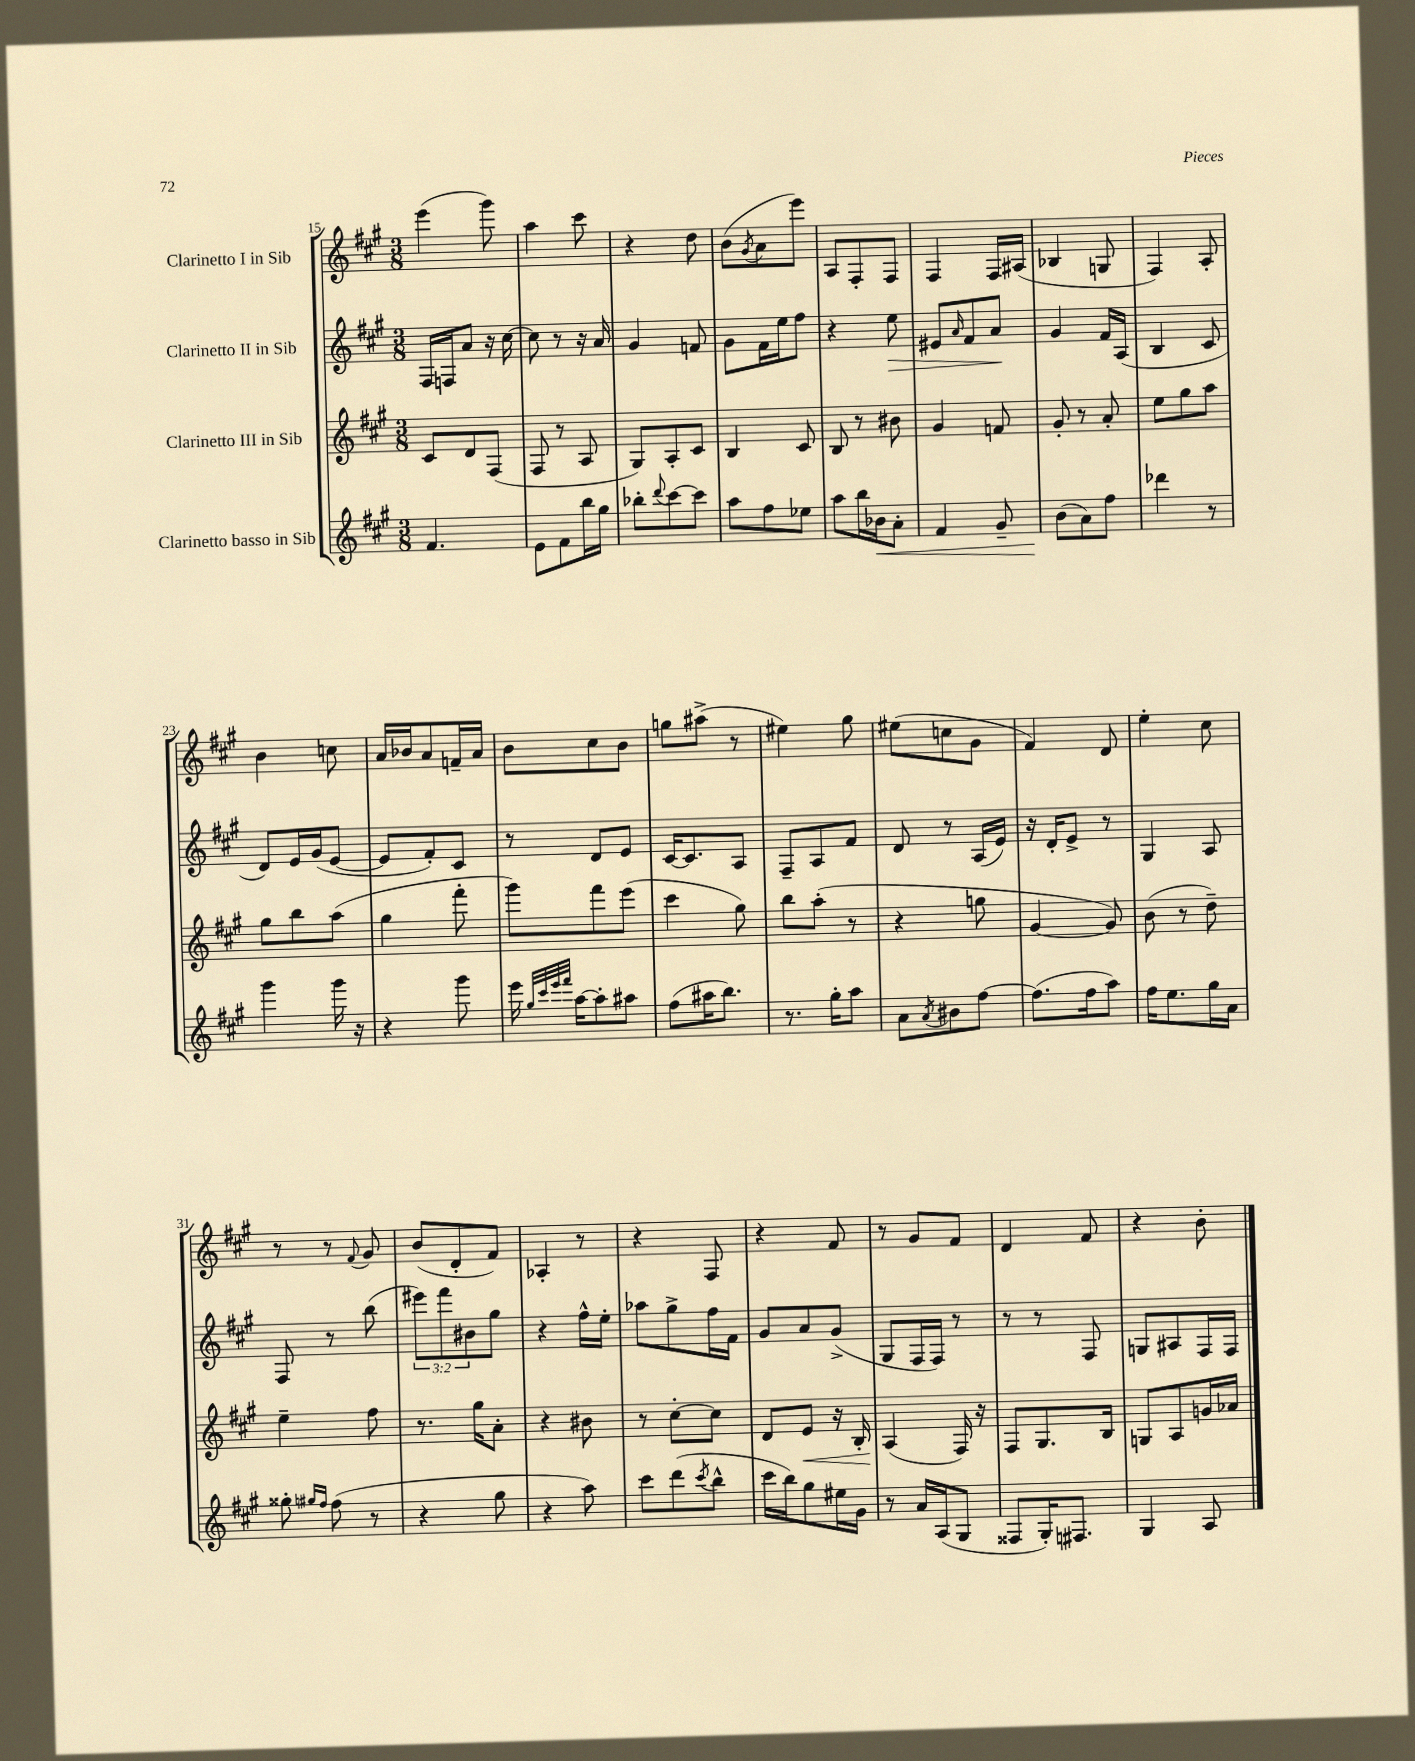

**kern	**dynam	**kern	**dynam	**kern	**dynam	**kern
*part4	*part4	*part3	*part3	*part2	*part2	*part1
*staff4	*staff4	*staff3	*staff3	*staff2	*staff2	*staff1
*I"Clarinetto basso in Sib	*	*I"Clarinetto III in Sib	*	*I"Clarinetto II in Sib	*	*I"Clarinetto I in Sib
*clefG2	*	*clefG2	*	*clefG2	*	*clefG2
*k[f#c#g#]	*	*k[f#c#g#]	*	*k[f#c#g#]	*	*k[f#c#g#]
*M3/8	*	*M3/8	*	*M3/8	*	*M3/8
=15	=15	=15	=15	=15	=15	=15
4.f#/	.	8c#/L	.	16F#/LL	.	(4eee\
.	.	.	.	16Fn/J	.	.
.	.	8d/	.	8a/J	.	.
.	.	(8F#/J	.	16r	.	8ggg#\)
.	.	.	.	[16cc#\	.	.
=16	=16	=16	=16	=16	=16	=16
8e\L	.	8F#/	.	8cc#\]	.	4aa\
8f#\	.	8r	.	8r	.	.
16bb\L	.	8A/	.	16r	.	8ccc#\
16gg#\JJ	.	.	.	16a/	.	.
=17	=17	=17	=17	=17	=17	=17
8bb-X'\L	.	8G#/L)	.	4g#/	.	4r
8qqddd/	.	.	.	.	.	.
[8ccc#\	.	8A'/	.	.	.	.
8ccc#\J]	.	8c#/J	.	8fn/	.	8dd\
=18	=18	=18	=18	=18	=18	=18
8aa\L	.	4B/	.	8g#\L	.	(8b\L
.	.	.	.	.	.	8qg#/
8ff#\	.	.	.	16f#\L	.	8a\
.	.	.	.	16ee\J	.	.
8ee-X\J	.	8c#/	.	8ff#\J	.	8eee\J)
=19	=19	=19	=19	=19	=19	=19
8aa\L	.	8B/	.	4r	.	8A/L
16bb\L	.	8r	.	.	.	8F#'/
!	!LO:HP:b	!	!	!	!	!
16b-X\J	<	.	.	.	.	.
!	!	!	!	!	!LO:HP:b	!
8a'\J	.	8b#X\	.	8ee\	>	8F#/J
=20	=20	=20	=20	=20	=20	=20
4f#/	.	4g#/	.	8e#X/L	.	4F#/
.	.	.	.	16qqa/	.	.
.	.	.	.	8f#/	.	.
8g#~/	.	8fn/	.	8a/J	.	16F#/LL
.	.	.	.	.	.	(16A#X/JJ
.	.	.	.	.	]	.
=21	=21	=21	=21	=21	=21	=21
(8b\L	.	8g#'/	.	4g#/	.	4B-X/
8a\)	[	8r	.	.	.	.
8ff#\J	.	8a'/	.	16f#/LL	.	8Gn/
.	.	.	.	(16A/JJ	.	.
=22	=22	=22	=22	=22	=22	=22
4ddd-X\	.	8ee\L	.	4B/	.	4F#/)
.	.	8gg#\	.	.	.	.
8r	.	8aa\J	.	8c#/	.	8A'/
!!LO:LB:g=z
=23	=23	=23	=23	=23	=23	=23
4ggg#\	.	8gg#\L	.	8d/L)	.	4b\
.	.	8bb\	.	16e/L	.	.
.	.	.	.	(16g#/J	.	.
16ggg#\	.	(8aa\J	.	[8e/J	.	8ccn\
16r	.	.	.	.	.	.
=24	=24	=24	=24	=24	=24	=24
4r	.	4gg#\	.	8e/L]	.	16a/LL
.	.	.	.	.	.	16b-X/J
.	.	.	.	8f#'/)	.	8a/
8ggg#\	.	8fff#'\	.	8c#/J	.	16fn~/L
.	.	.	.	.	.	16a/JJ
=25	=25	=25	=25	=25	=25	=25
16eee\	.	8ggg#\L)	.	8r	.	8b\L
32qqgg#/LLL	.	.	.	.	.	.
32qqccc#/	.	.	.	.	.	.
32qqeee/	.	.	.	.	.	.
32qqfff#/JJJ	.	.	.	.	.	.
[16aa\KL	.	.	.	.	.	.
8aa'\]	.	8fff#\	.	8d/L	.	8cc#\
8aa#X\J	.	(8eee\J	.	8e/J	.	8b\J
=26	=26	=26	=26	=26	=26	=26
(8ff#\L	.	4ccc#\	.	[16c#/KL	.	8ggn\L
.	.	.	.	8.c#/]	.	.
16aa#X\K	.	.	.	.	.	(8aa#X^\J
8.bb\J)	.	.	.	.	.	.
.	.	8gg#\)	.	8A/J	.	8r
=27	=27	=27	=27	=27	=27	=27
8.r	.	8bb\L	.	8F#~/L	.	4ee#X\)
.	.	(8aa'\J	.	8A/	.	.
16gg#'\KL	.	.	.	.	.	.
8aa\J	.	8r	.	8f#/J	.	8gg#\
=28	=28	=28	=28	=28	=28	=28
8a\L	.	4r	.	8d/	.	(8ee#X\L
8qa/	.	.	.	.	.	.
8b#X\	.	.	.	8r	.	8ccn\
[8ff#\J	.	8ggn\	.	(16A/LL	.	8g#\J
.	.	.	.	16e/JJ)	.	.
=29	=29	=29	=29	=29	=29	=29
(8.ff#\L]	.	[4g#/	.	16r	.	4f#/)
.	.	.	.	16d'/KL	.	.
.	.	.	.	8e^/J	.	.
16ff#\k	.	.	.	.	.	.
8aa\J)	.	8g#/])	.	8r	.	8d/
=30	=30	=30	=30	=30	=30	=30
16ff#\KL	.	(8b\	.	4G#/	.	4ee'\
8.ee\	.	.	.	.	.	.
.	.	8r	.	.	.	.
16gg#\L	.	8dd~\)	.	8A/	.	8cc#\
16a\JJ	.	.	.	.	.	.
!!LO:LB:g=z
=31	=31	=31	=31	=31	=31	=31
8gg##X'\	.	4ee~\	.	8F#/	.	8r
16qqgg#X/LL	.	.	.	.	.	.
16qqff#/JJ	.	.	.	.	.	.
(8ff#\	.	.	.	8r	.	8r
.	.	.	.	.	.	8qqf#/
8r	.	8ff#\	.	(8bb\	.	8g#/
=32	=32	=32	=32	=32	=32	=32
4r	.	8.r	.	12eee#X\L)	.	(8b/L
.	.	.	.	12fff#\	.	.
.	.	.	.	.	.	8d'/
.	.	.	.	12b#X\	.	.
.	.	16gg#\KL	.	.	.	.
8gg#\	.	8a'\J	.	8gg#\J	.	8f#/J)
=33	=33	=33	=33	=33	=33	=33
4r	.	4r	.	4r	.	4A-X'/
8aa\)	.	8b#X\	.	16ff#^^\LL	.	8r
.	.	.	.	16ee'\JJ	.	.
=34	=34	=34	=34	=34	=34	=34
8ccc#\L	.	8r	.	8aa-X\L	.	4r
(8ddd\	.	[8cc#'\L	.	8gg#^\	.	.
8qccc#/	.	.	.	.	.	.
8bb^^\J	.	8cc#\J]	.	16ff#\L	.	8F#/
.	.	.	.	16f#\JJ	.	.
=35	=35	=35	=35	=35	=35	=35
16ccc#\LL	.	8d/L	.	8g#/L	.	4r
16bb\J)	.	.	.	.	.	.
!	!	!	!LO:HP:b	!	!	!
8gg#\	.	8e/J	<	8a/	.	.
16ee#X\L	.	16r	.	(8g#^/J	.	8f#/
16g#\JJ	.	16B'/	.	.	.	.
=36	=36	=36	=36	=36	=36	=36
8r	.	(4A/	.	8G#/L	.	8r
16a/LL	.	.	.	16F#/L	.	8g#/L
(16A/J	.	.	.	16F#/JJ)	.	.
8G#/J	.	16F#/)	[	8r	.	8f#/J
.	.	16r	.	.	.	.
=37	=37	=37	=37	=37	=37	=37
8F##X/L	.	8F#/L	.	8r	.	4d/
16G#'/K)	.	8.G#/	.	8r	.	.
8.F#X/J	.	.	.	.	.	.
.	.	.	.	8F#/	.	8f#/
.	.	16B/Jk	.	.	.	.
=38	=38	=38	=38	=38	=38	=38
4G#/	.	8Gn/L	.	8Gn/L	.	4r
.	.	8A/	.	8A#X/	.	.
8A/	.	16gn/L	.	16F#/L	.	8b'\
.	.	16a-X/JJ	.	16F#/JJ	.	.
==	==	==	==	==	==	==
*-	*-	*-	*-	*-	*-	*-
